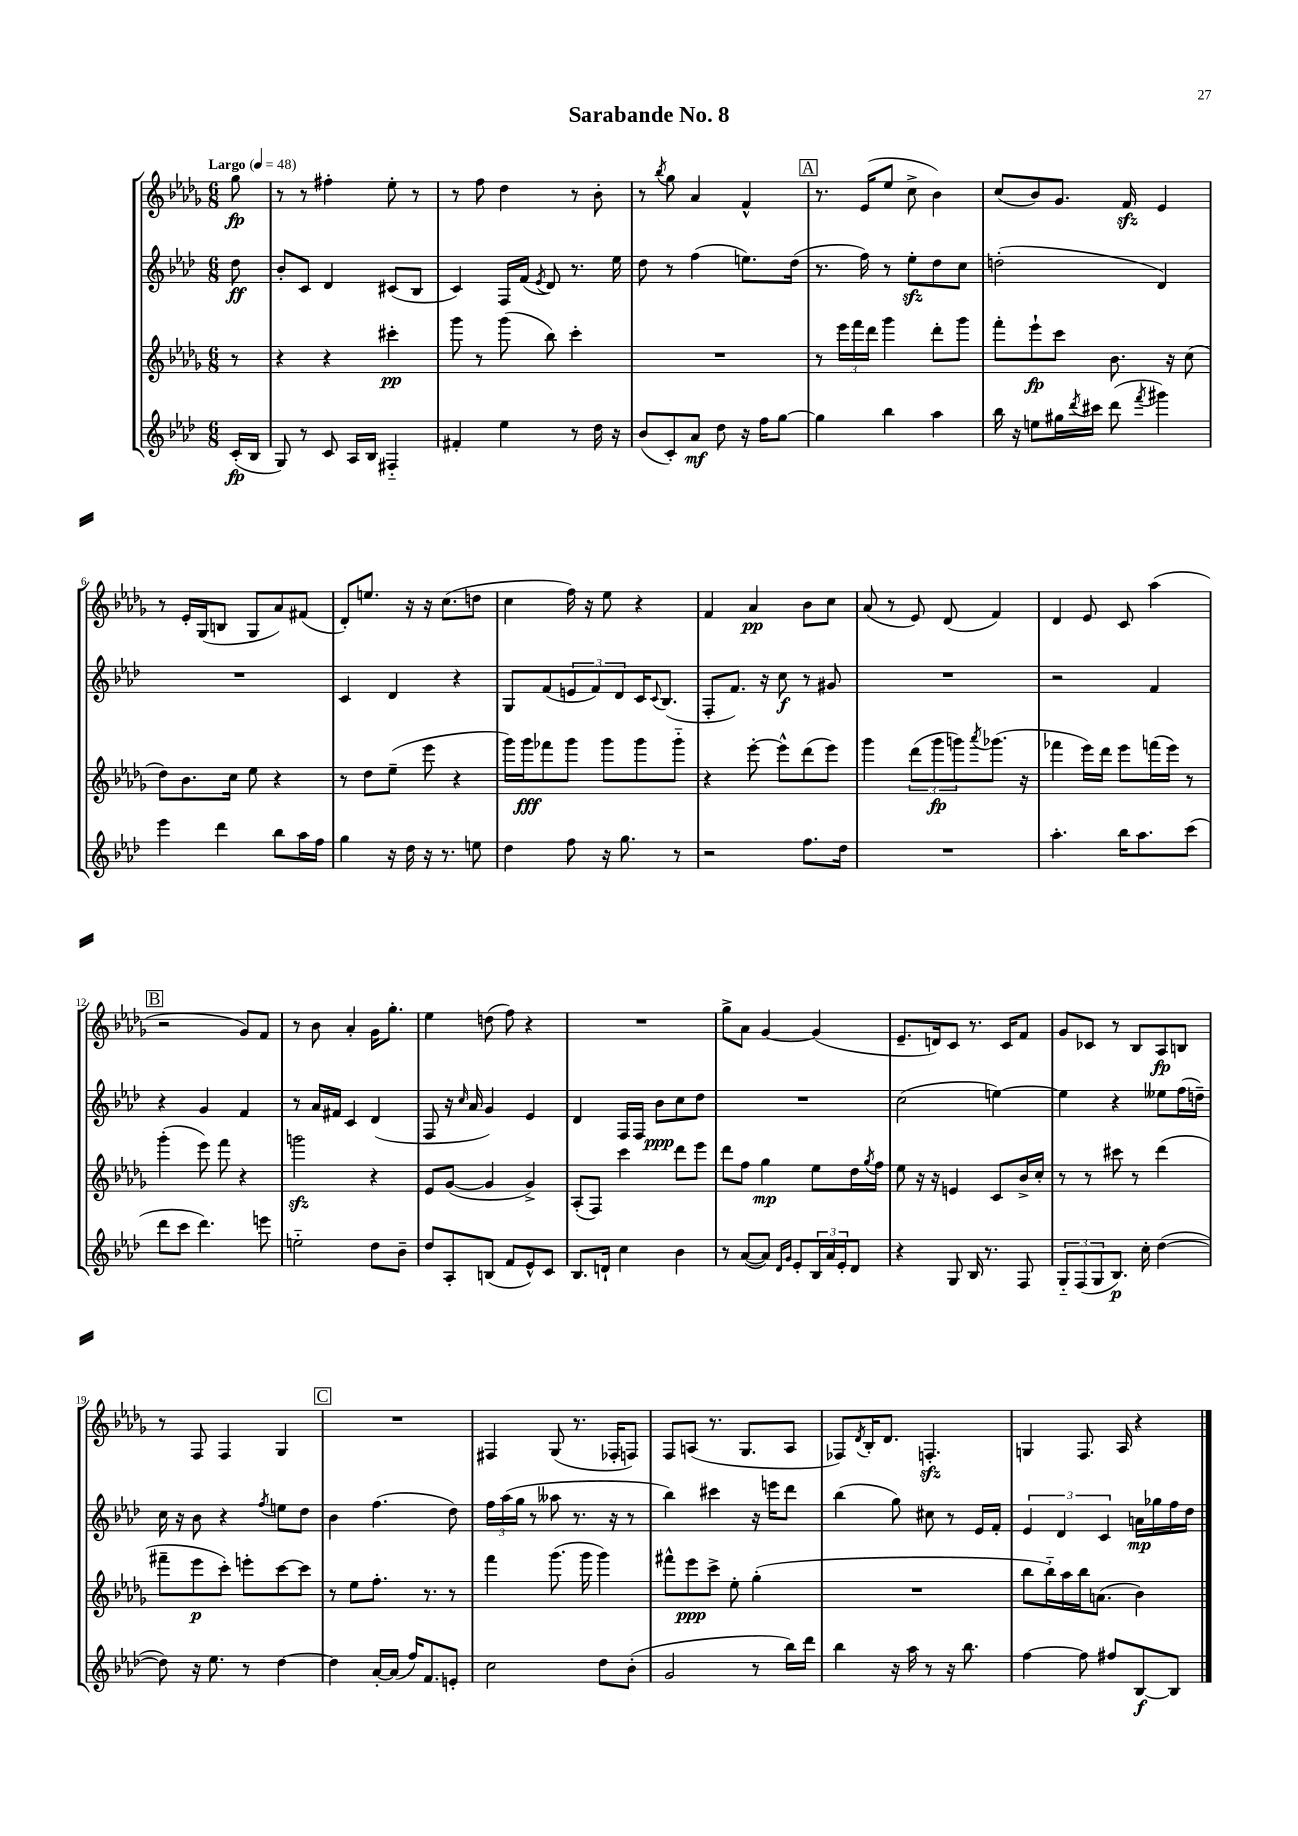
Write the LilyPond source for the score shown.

\header { title = "Sarabande No. 8" }
<<
\new StaffGroup <<
\new Staff = "s0" {
    \clef treble \key des \major \numericTimeSignature \time 6/8 \partial 8 \tempo "Largo" 4 = 48
    ges''8\fp |
    r8 r8 fis''4-. ees''8-. r8 |
    r8 f''8 des''4 r8 bes'8-. |
    r8 \acciaccatura { bes''8 } ges''8 aes'4 f'4-^ |
    \mark \markup { \box "A" } r8. ees'16( ees''8 c''8-> bes'4) |
    c''8( bes'8) ges'8. f'16\sfz ees'4 |
    r8 ees'16-. ges16( b8 ges8 aes'8) fis'8( |
    des'8-.) e''8. r16 r16 c''8.( d''8 |
    c''4 f''16) r16 ees''8 r4 |
    f'4 aes'4\pp bes'8 c''8 |
    aes'8( r8 ees'8) des'8( f'4) |
    des'4 ees'8 c'8 aes''4( |
    \mark \markup { \box "B" } r2 ges'8) f'8 |
    r8 bes'8 aes'4-. ges'16 ges''8.-. |
    ees''4 d''8( f''8) r4 |
    R2. |
    ges''8-> aes'8 ges'4~ ges'4( |
    ees'8.-- d'16) c'8 r8. c'16 f'8 |
    ges'8 ces'8 r8 bes8 aes8\fp b8 |
    r8 f8 f4 ges4 |
    \mark \markup { \box "C" } R2. |
    fis4 ges8( r8. fes16-. f8) |
    f8 a8( r8. ges8. a8 |
    fes8) \acciaccatura { des'8 } bes16-. des'8. f4.-.\sfz |
    g4 f8. aes16 r4 \bar "|." |
}
\new Staff = "s1" {
    \clef treble \key aes \major \numericTimeSignature \time 6/8 \partial 8
    des''8\ff |
    bes'8-. c'8 des'4 cis'8( bes8 |
    c'4) f16 f'16( \acciaccatura { ees'8 } des'8) r8. ees''16 |
    des''8 r8 f''4( e''8.) des''16( |
    \mark \markup { \box "A" } r8. f''16) r8 ees''8-.\sfz des''8 c''8 |
    d''2-.( des'4) |
    R2. |
    c'4 des'4 r4 |
    g8 f'8( \tuplet 3/2 { e'8 f'8) des'8 } c'16 \appoggiatura { c'8 } bes8.( |
    f8-. f'8.) r16 c''8\f r8 gis'8 |
    R2. |
    r2 f'4 |
    \mark \markup { \box "B" } r4 g'4 f'4 |
    r8 aes'16 fis'16 c'4 des'4( |
    f8 r16 \grace { c''16 } aes'16 g'4) ees'4 |
    des'4 f16 f16 bes'8\ppp c''8 des''8 |
    R2. |
    c''2( e''4~) |
    e''4 r4 eeses''8 f''16( d''16--) |
    c''16 r16 bes'8 r4 \acciaccatura { f''8 } e''8 des''8 |
    \mark \markup { \box "C" } bes'4 f''4.( des''8) |
    \tuplet 3/2 { f''16 aes''16( g''16 } r8 aeses''8 r8. r16 r8 |
    bes''4) cis'''4 r16 e'''16 des'''8 |
    bes''4( g''8) cis''8 r8 ees'16 f'16-. |
    \tuplet 3/2 { ees'4 des'4 c'4 } a'16\mp ges''16 f''16 des''16 \bar "|." |
}
\new Staff = "s2" {
    \clef treble \key des \major \numericTimeSignature \time 6/8 \partial 8
    r8 |
    r4 r4 cis'''4-.\pp |
    ges'''8 r8 ges'''8( bes''8) c'''4-. |
    R2. |
    \mark \markup { \box "A" } r8 \tuplet 3/2 { ees'''16 f'''16 des'''16 } ges'''4 des'''8-. ges'''8 |
    f'''8-. ees'''8-!\fp c'''8 bes'8. r16 c''8( |
    des''8) bes'8. c''16 ees''8 r4 |
    r8 des''8 ees''8--( ees'''8 r4 |
    ges'''16) ges'''16\fff fes'''8 ges'''8 ges'''8 ges'''8 ges'''8-_ |
    r4 ees'''8~-. ees'''8-^ des'''8( ees'''8) |
    ges'''4 \tuplet 3/2 { des'''8( ges'''8\fp g'''8) } \acciaccatura { aes'''8 } ges'''8.( r16 |
    fes'''4 ees'''16) des'''16 ees'''8 f'''16( ees'''16) r8 |
    \mark \markup { \box "B" } ges'''4-.( ees'''8) f'''8 r4 |
    g'''2\sfz r4 |
    ees'8 ges'8~( ges'4 ges'4->) |
    aes8-.( f8) c'''4 des'''8 ees'''8 |
    des'''8 f''8 ges''4\mp ees''8 des''16 \acciaccatura { ges''8 } f''16 |
    ees''8 r16 r16 e'4 c'8 bes'16-> c''16-. |
    r8 r8 cis'''8 r8 des'''4( |
    fis'''8-- ees'''8\p c'''8-.) e'''8-. c'''8~ c'''8 |
    \mark \markup { \box "C" } r8 ees''8 f''8.-. r8. r8 |
    f'''4 ges'''8.( ges'''16 ges'''4) |
    fis'''8-^ ees'''8\ppp c'''8-> ees''8-. ges''4-.( |
    R2. |
    bes''8 bes''16-_) aes''16 bes''16 a'8.( bes'4) \bar "|." |
}
\new Staff = "s3" {
    \clef treble \key aes \major \numericTimeSignature \time 6/8 \partial 8
    c'16-.\fp( bes16 |
    g8) r8 c'8 aes16 bes16 fis4-_ |
    fis'4-. ees''4 r8 des''16 r16 |
    bes'8( c'8-.) aes'8\mf des''8 r16 f''16 g''8~ |
    \mark \markup { \box "A" } g''4 bes''4 aes''4 |
    bes''16 r16 e''8 gis''16 \acciaccatura { des'''8 } cis'''16 des'''8( \acciaccatura { f'''8 } gis'''4) |
    ees'''4 des'''4 bes''8 aes''16 f''16 |
    g''4 r16 des''16 r16 r8. e''8 |
    des''4 f''8 r16 g''8. r8 |
    r2 f''8. des''16 |
    R2. |
    aes''4.-. bes''16 aes''8. c'''8( |
    \mark \markup { \box "B" } des'''8 c'''8 des'''4.) e'''8 |
    e''2-_ des''8 bes'8-- |
    des''8 aes8-. b8( f'8 ees'8-^) c'8 |
    bes8. d'16-! c''4 bes'4 |
    r8 aes'8~( aes'8) \grace { des'16 g'16 } ees'8-. \tuplet 3/2 { bes16 aes'16 ees'16-. } des'8 |
    r4 g8 bes16 r8. f8 |
    \tuplet 3/2 { g8-_ f8( g8 } bes8.\p) c''16-. des''4~( |
    des''8) r16 ees''8. r8 des''4~ |
    \mark \markup { \box "C" } des''4 aes'16~-. aes'16( f''16) f'8. e'8-. |
    c''2 des''8 bes'8-.( |
    g'2 r8 bes''16) des'''16 |
    bes''4 r16 aes''16 r8 r16 bes''8. |
    f''4~ f''8 fis''8 bes8~\f bes8 \bar "|." |
}
>>
>>
